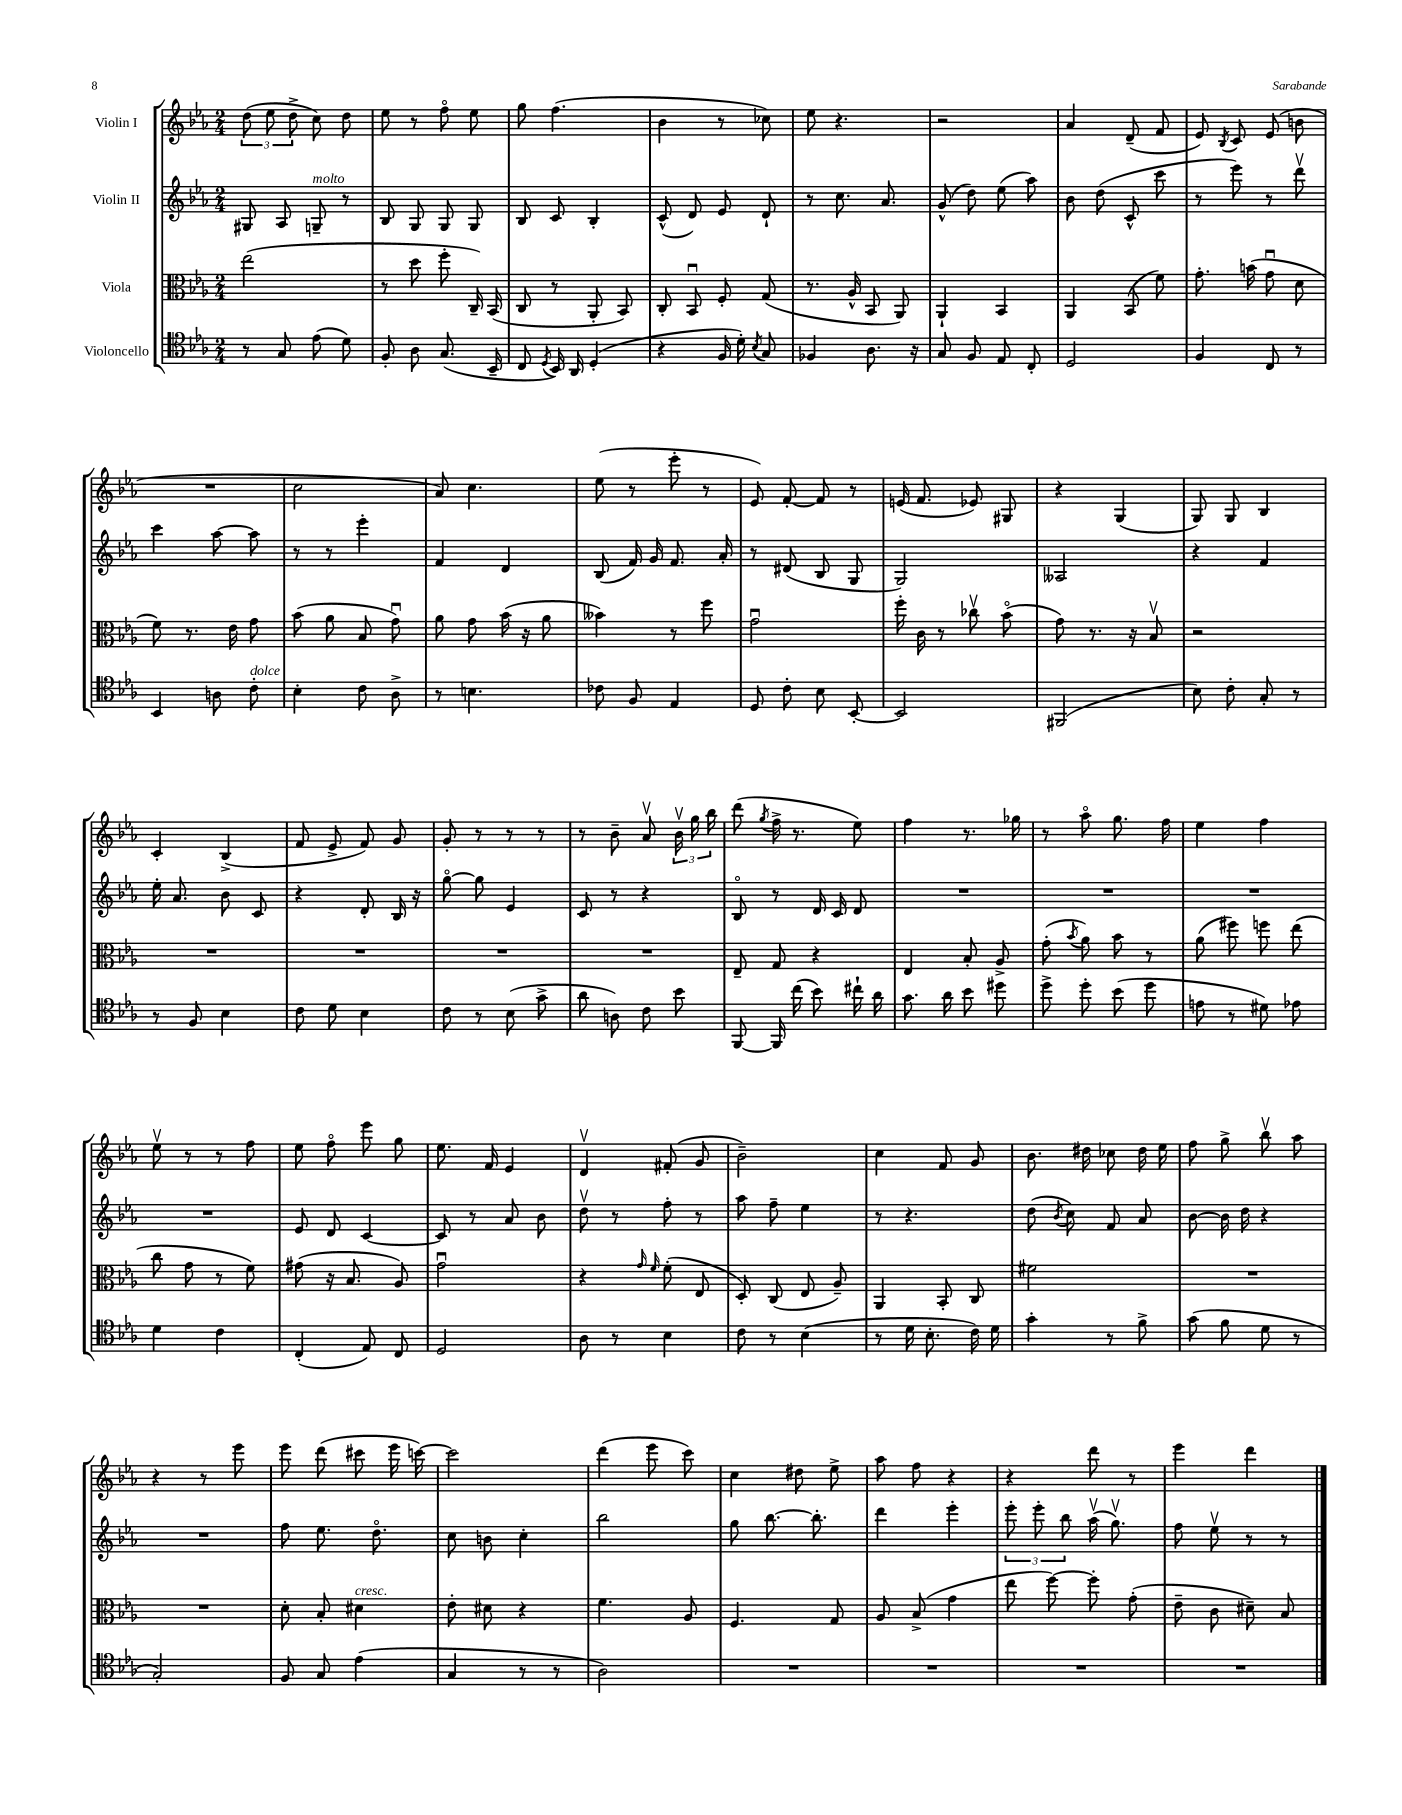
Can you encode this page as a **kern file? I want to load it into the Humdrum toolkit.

**kern	**kern	**kern	**kern
*part4	*part3	*part2	*part1
*staff4	*staff3	*staff2	*staff1
*I"Violoncello	*I"Viola	*I"Violin II	*I"Violin I
*clefC4	*clefC3	*clefG2	*clefG2
*k[b-e-a-]	*k[b-e-a-]	*k[b-e-a-]	*k[b-e-a-]
*M2/4	*M2/4	*M2/4	*M2/4
=60	=60	=60	=60
8r	(2ee-\	8G#X/	(12dd\
.	.	.	12ee-\
8G/	.	8A-/	.
.	.	.	12dd^\
!	!	!LO:TX:a:i:t=molto	!
(8e-\	.	8Gn~/	8cc\)
8d\)	.	8r	8dd\
=61	=61	=61	=61
8F'/	8r	8B-/	8ee-\
8A-\	8dd\	8G/	8r
(8.G/	8ff'\	8G/	8ff\
.	16C~/)	8G/	8ee-\
16BB-~/	(16BB-/	.	.
=62	=62	=62	=62
8C/	8C/	8B-/	8gg\
8qD/	.	.	.
16BB-/)	8r	8c/	(4.ff\
16AA-/	.	.	.
(4D'/	8AA-'/	4B-'/	.
.	8BB-/)	.	.
=63	=63	=63	=63
4r	8C'/	(8c^^/	4b-\
.	8BB-u/	8d/)	.
16F/	8F'/	8e-/	8r
16d'\)	.	.	.
8qB-/	.	.	.
8G/	(8G/	8d`/	8cc-X\)
=64	=64	=64	=64
4F-X/	8.r	8r	8ee-\
.	.	8.cc\	4.r
.	16A-^^/	.	.
8.A-\	8BB-/	.	.
.	.	8.a-/	.
.	8AA-/)	.	.
16r	.	.	.
=65	=65	=65	=65
8G/	4AA-`/	(8g^^/	2r
8F/	.	8dd\)	.
8E-/	4BB-/	(8ee-\	.
8C'/	.	8aa-\)	.
=66	=66	=66	=66
2D/	4AA-/	8b-\	4a-/
.	.	(8dd\	.
.	(8BB-/	8c^^/	(8d~/
.	8f\)	8ccc\	8f/
=67	=67	=67	=67
4F/	8.g'\	8r	8e-/)
.	.	.	8qB-/
.	.	8eee-\)	8c/
.	(16bn\	.	.
8C/	8gu\	8r	(8e-/
8r	8d\	8dddv\	8bn\
!!LO:LB:g=z
=68	=68	=68	=68
4BB-/	8f\)	4ccc\	2r
.	8.r	.	.
8An\	.	[8aa-\	.
.	16e-\	.	.
!LO:TX:a:i:t=dolce	!	!	!
8c'\	8g\	8aa-\]	.
=69	=69	=69	=69
4B-'\	(8b-\	8r	2cc\
.	8a-\	8r	.
8c\	8B-/	4eee-'\	.
8A-^\	8gu\)	.	.
=70	=70	=70	=70
8r	8a-\	4f/	8a-/)
4.Bn\	8g\	.	4.cc\
.	(16b-\	4d/	.
.	16r	.	.
.	8a-\	.	.
=71	=71	=71	=71
8c-X\	4b--X\)	(8B-/	(8ee-\
8F/	.	16f/)	8r
.	.	16g/	.
4E-/	8r	8.f/	8eee-'\
.	8ff\	.	8r
.	.	16a-'/	.
=72	=72	=72	=72
8D/	2gu\	8r	8e-/)
8c'\	.	(8d#X/	[8f'/
8B-\	.	8B-/	8f/]
[8BB-'/	.	8G/	8r
=73	=73	=73	=73
2BB-/]	16ff'\	2G/)	(16en/
.	16c\	.	8.f/
.	8r	.	.
.	8cc-Xv\	.	8e-X/)
.	(8b-\	.	8G#X/
=74	=74	=74	=74
(2FF#X/	8g\)	2A--X/	4r
.	8.r	.	.
.	.	.	(4G/
.	16r	.	.
.	8B-v/	.	.
=75	=75	=75	=75
8B-\)	2r	4r	8G/)
8c'\	.	.	8G/
8G'/	.	4f/	4B-/
8r	.	.	.
!!LO:LB:g=z
=76	=76	=76	=76
8r	2r	16ee-'\	4c'/
.	.	8.a-/	.
8F/	.	.	.
4B-\	.	8b-\	(4B-^/
.	.	8c/	.
=77	=77	=77	=77
8c\	2r	4r	8f/
8d\	.	.	8e-^/
4B-\	.	8d'/	8f/)
.	.	16B-/	8g/
.	.	16r	.
=78	=78	=78	=78
8c\	2r	[8gg\	8g'/
8r	.	8gg\]	8r
(8B-\	.	4e-/	8r
8g^\	.	.	8r
=79	=79	=79	=79
8a-\	2r	8c/	8r
8An\)	.	8r	8b-~\
8c\	.	4r	8a-v/
8b-\	.	.	24b-v\
.	.	.	24gg\
.	.	.	24bb-\
=80	=80	=80	=80
[8FF/	8E-~/	8B-/	(8ddd\
.	.	.	8qgg/
16FF/]	8G/	8r	16ff^\
(16cc\	.	.	8.r
8b-\)	4r	16d/	.
.	.	16c/	.
16cc#X`\	.	8d/	8ee-\)
16a-\	.	.	.
=81	=81	=81	=81
8.g\	4E-/	2r	4ff\
16a-\	.	.	.
8b-\	8B-'/	.	8.r
8dd#X\	8A-^/	.	.
.	.	.	16gg-X\
=82	=82	=82	=82
8dd^\	(8g'\	2r	8r
.	8qb-/	.	.
8dd'\	8a-\)	.	8aa-\
(8b-\	8b-\	.	8.gg\
8dd\	8r	.	.
.	.	.	16ff\
=83	=83	=83	=83
8en\	(8a-\	2r	4ee-\
8r	8ff#X\)	.	.
8d#X\)	8ffn\	.	4ff\
8e-X\	(8ee-\	.	.
!!LO:LB:g=z
=84	=84	=84	=84
4d\	8cc\	2r	8ee-v\
.	8g\	.	8r
4c\	8r	.	8r
.	8f\)	.	8ff\
=85	=85	=85	=85
(4C'/	(8g#X\	8e-/	8ee-\
.	16r	8d/	8ff\
.	8.B-/	.	.
8E-/)	.	[4c/	8eee-\
8C/	8A-/)	.	8gg\
=86	=86	=86	=86
2D/	2gu\	8c/]	8.ee-\
.	.	8r	.
.	.	.	16f/
.	.	8a-/	4e-/
.	.	8b-\	.
=87	=87	=87	=87
8A-\	4r	8ddv\	4dv/
8r	.	8r	.
.	16qqg/	.	.
.	16qqf/	.	.
4B-\	(8f'\	8ff'\	(8f#X'/
.	8E-/	8r	8g/
=88	=88	=88	=88
8c\	8D'/)	8aa-\	2b-~\)
8r	(8C/	8ff~\	.
(4B-\	8E-/	4ee-\	.
.	8A-~/)	.	.
=89	=89	=89	=89
8r	4AA-/	8r	4cc\
16d\	.	4.r	.
8.B-'\	.	.	.
.	8BB-'/	.	8f/
16c\)	8C/	.	8g/
16d\	.	.	.
=90	=90	=90	=90
4g'\	2f#X\	(8dd\	8.b-\
.	.	8qb-/	.
.	.	8cc\)	.
.	.	.	16dd#X\
8r	.	8f/	8cc-X\
8f^\	.	8a-/	16dd#\
.	.	.	16ee-\
=91	=91	=91	=91
(8g\	2r	[8b-\	8ff\
8f\	.	16b-\]	8gg^\
.	.	16dd\	.
8d\	.	4r	8bb-v\
8r	.	.	8aa-\
!!LO:LB:g=z
=92	=92	=92	=92
2G'/)	2r	2r	4r
.	.	.	8r
.	.	.	8eee-\
=93	=93	=93	=93
8F/	8d'\	8ff\	8eee-\
8G/	8B-'/	8.ee-\	(8ddd\
!	!LO:TX:a:i:t=cresc.	!	!
(4e-\	4d#X\	.	8ccc#X\
.	.	8.dd\	.
.	.	.	16eee-\
.	.	.	[16cccn\)
=94	=94	=94	=94
4G/	8e-'\	8cc\	2ccc\]
.	8d#X\	8bn\	.
8r	4r	4cc'\	.
8r	.	.	.
=95	=95	=95	=95
2A-\)	4.f\	2bb-\	(4ddd\
.	.	.	8eee-\
.	8A-/	.	8ccc\)
=96	=96	=96	=96
2r	4.F/	8gg\	4cc\
.	.	[8.bb-\	.
.	.	.	8dd#X\
.	.	8.bb-'\]	.
.	8G/	.	8ee-^\
=97	=97	=97	=97
2r	8A-/	4ddd\	8aa-\
.	(8B-^/	.	8ff\
.	4g\	4eee-'\	4r
=98	=98	=98	=98
2r	8ee-\	12eee-'\	4r
.	.	12eee-'\	.
.	[8ff\)	.	.
.	.	12bb-\	.
.	8ff'\]	(16aa-v\	8ddd\
.	.	8.ggv\)	.
.	(8g'\	.	8r
=99	=99	=99	=99
2r	8e-~\	8ff\	4eee-\
.	8c\	8ee-v\	.
.	8d#X~\)	8r	4ddd\
.	8B-/	8r	.
==	==	==	==
*-	*-	*-	*-
